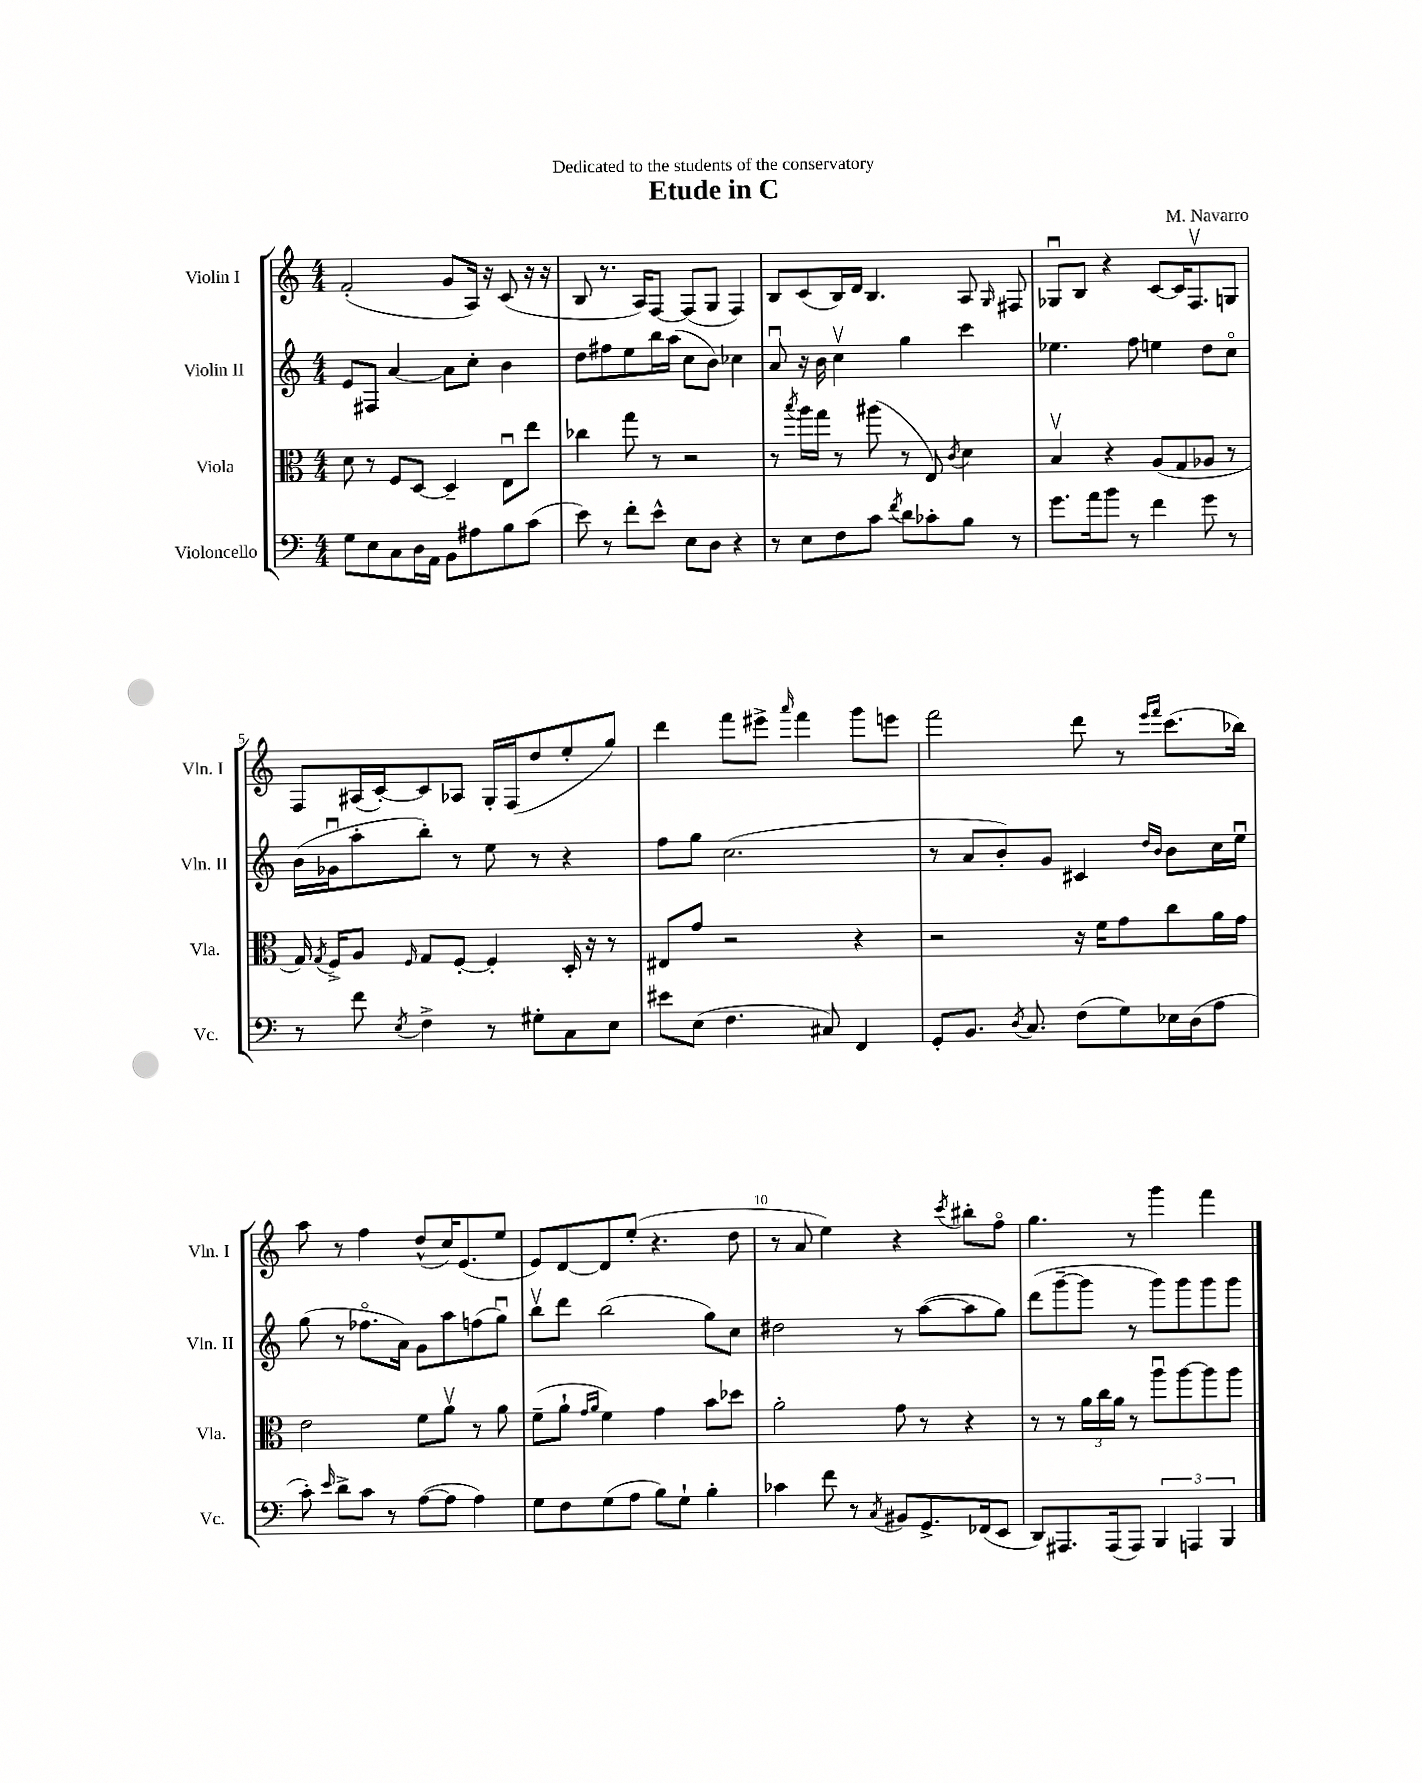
\header { title = "Etude in C" composer = "M. Navarro" dedication = "Dedicated to the students of the conservatory" }
<<
\new StaffGroup <<
\new Staff = "s0" \with { instrumentName = "Violin I" shortInstrumentName = "Vln. I" } {
    \clef treble \key c \major \numericTimeSignature \time 4/4
    \autoBeamOff f'2-.( g'8[ a16]) r16 c'8( r16 r16 |
    b8 r8. a16[) f8]~ f8[( g8] f4) |
    b8[ c'8( b16) d'16] b4. a8 \grace { g16 } fis8 |
    ges8[\downbow b8] r4 c'8[~ c'16 f8.\upbow g8] |
    f8[ ais16( c'16~-.) c'8 aes8] g16[-. f16( d''8 e''8-. g''8]) |
    d'''4 f'''8[ eis'''8]-> \grace { a'''16 } f'''4 g'''8[ e'''8] |
    f'''2 d'''8 r8 \grace { e'''16[ f'''16] } c'''8.[( bes''16]) |
    a''8 r8 f''4 d''8[-^( c''16) e'8.( e''8] |
    e'8[) d'8~ d'8 e''8]-.( r4. d''8 |
    r8 a'8 e''4) r4 \acciaccatura { c'''8 } bis''8[-. f''8]\flageolet |
    g''4. r8 g'''4 f'''4 \bar "|." |
}
\new Staff = "s1" \with { instrumentName = "Violin II" shortInstrumentName = "Vln. II" } {
    \clef treble \key c \major \numericTimeSignature \time 4/4
    \autoBeamOff e'8[ fis8] a'4~ a'8[ c''8]-. b'4 |
    d''8[ fis''8 e''8 b''16 a''16]( c''8[ b'8]) ces''4 |
    a'8\downbow r16 b'16 c''4\upbow g''4 c'''4 |
    ees''4. f''8 e''4 d''8[ c''8]\flageolet |
    b'16[( ges'16\downbow a''8-. b''8]-.) r8 e''8 r8 r4 |
    f''8[ g''8] c''2.( |
    r8 a'8[ b'8-.) g'8] cis'4 \grace { d''16[ b'16] } b'8[ c''16 e''16]\downbow |
    g''8( r8 fes''8.[\flageolet a'16]) g'8[ a''8 f''8( g''8]\downbow) |
    b''8[\upbow d'''8] b''2( g''8[) c''8] |
    dis''2 r8 a''8[~( a''8 g''8]) |
    d'''8[( g'''8~-- g'''8] r8 g'''8[) g'''8 g'''8 g'''8] \bar "|." |
}
\new Staff = "s2" \with { instrumentName = "Viola" shortInstrumentName = "Vla." } {
    \clef alto \key c \major \numericTimeSignature \time 4/4
    \autoBeamOff d'8 r8 f8[ d8]~ d4-- e8[\downbow e''8] |
    ces''4 g''8 r8 r2 |
    r8 \acciaccatura { b''8 } a''16[ g''16] r8 ais''8( r8 e8) \acciaccatura { c'8 } d'4 |
    b4\upbow r4 a8[( g8 aes8] r8 |
    g16) \acciaccatura { g8 } f16[-> a8] \grace { f16 } g8[ f8]~-. f4-. d16-. r16 r8 |
    eis8[ g'8] r2 r4 |
    r2 r16 f'16[ g'8 c''8 a'16 g'16] |
    e'2 f'8[ a'8]\upbow r8 a'8 |
    f'8[--( a'8]-! \grace { g'16[ a'16] } f'4) g'4 b'8[ des''8] |
    a'2-. g'8 r8 r4 |
    r8 r8 \tuplet 3/2 { a'16[ c''16 a'16] } r8 a''8[\downbow a''8~ a''8 a''8] \bar "|." |
}
\new Staff = "s3" \with { instrumentName = "Violoncello" shortInstrumentName = "Vc." } {
    \clef bass \key c \major \numericTimeSignature \time 4/4
    \autoBeamOff g8[ e8 c8 d16 a,16] b,8[ ais8 b8 c'8]( |
    e'8) r8 f'8[-. e'8]-^ e8[ d8] r4 |
    r8 e8[ f8 c'8] \acciaccatura { f'8 } d'8[ ces'8-. b8] r8 |
    g'8.[ a'16 b'8] r8 f'4 g'8 r8 |
    r8 f'8 \acciaccatura { e8 } f4-> r8 gis8[-. c8 e8] |
    eis'8[ e8]( f4. cis8) f,4 |
    g,8[-. b,8.] \acciaccatura { d8 } c8. f8[( g8) ees16 d16( a8] |
    c'8-.) \grace { e'16 } d'8[-> c'8] r8 a8[~( a8] a4) |
    g8[ f8 g8( a8] b8[) g8]-! b4-. |
    ces'4 f'8 r8 \acciaccatura { c8 } bis,8[ g,8.-> fes,16( e,8] |
    d,8[) ais,,8. ais,,16( ais,,8]) \tuplet 3/2 { b,,4 a,,4 b,,4 } \bar "|." |
}
>>
>>
\layout { \context { \Score \override BarNumber.break-visibility = ##(#f #t #t) barNumberVisibility = #(every-nth-bar-number-visible 5) } }
